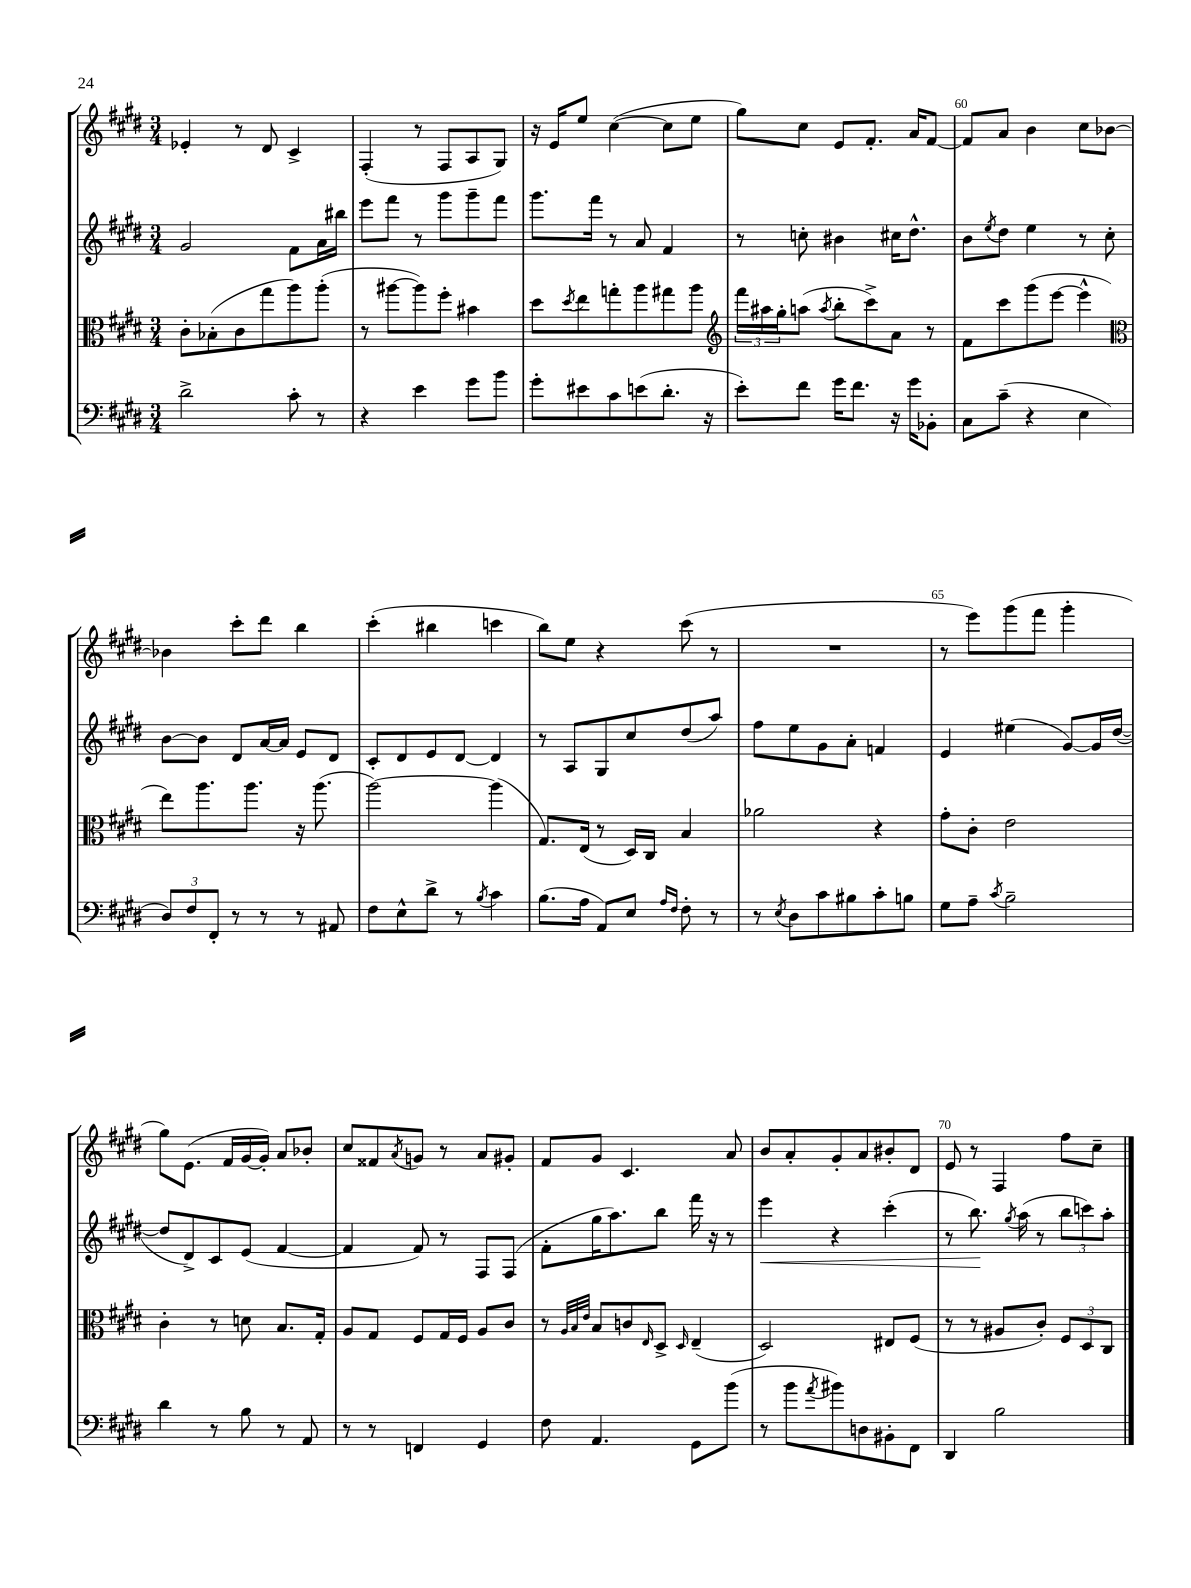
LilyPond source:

<<
\new StaffGroup <<
\new Staff = "s0" {
    \clef treble \key e \major \numericTimeSignature \time 3/4
    ees'4-. r8 dis'8 cis'4-> |
    fis4-.( r8 fis8 a8 gis8) |
    r16 e'16 e''8 cis''4~( cis''8 e''8 |
    gis''8) cis''8 e'8 fis'8.-. a'16 fis'8~ |
    fis'8 a'8 b'4 cis''8 bes'8~ |
    bes'4 cis'''8-. dis'''8 b''4 |
    cis'''4-.( bis''4 c'''4 |
    b''8) e''8 r4 cis'''8( r8 |
    R2. |
    r8 e'''8) gis'''8( fis'''8 gis'''4-. |
    gis''8) e'8.( fis'16 gis'16~ gis'16-.) a'8 bes'8-. |
    cis''8 fisis'8 \acciaccatura { a'8 } g'8 r8 a'8 gis'8-. |
    fis'8 gis'8 cis'4. a'8 |
    b'8 a'8-. gis'8-. a'8 bis'8-. dis'8 |
    e'8 r8 fis4 fis''8 cis''8-- \bar "|." |
}
\new Staff = "s1" {
    \clef treble \key e \major \numericTimeSignature \time 3/4
    gis'2 fis'8 a'16 bis''16 |
    e'''8 fis'''8 r8 gis'''8 gis'''8-- fis'''8 |
    gis'''8. fis'''16 r8 a'8 fis'4 |
    r8 c''8-. bis'4 cis''16 dis''8.-^ |
    b'8 \acciaccatura { e''8 } dis''8 e''4 r8 cis''8-. |
    b'8~ b'8 dis'8 a'16~ a'16 e'8 dis'8 |
    cis'8-. dis'8 e'8 dis'8~ dis'4 |
    r8 a8 gis8 cis''8 dis''8( a''8) |
    fis''8 e''8 gis'8 a'8-. f'4 |
    e'4 eis''4( gis'8~) gis'16 dis''16~( |
    dis''8 dis'8->) cis'8 e'8( fis'4~ |
    fis'4 fis'8) r8 fis8 fis8( |
    fis'8-. gis''16 a''8.) b''8 fis'''16 r16 r8 |
    e'''4\< r4 cis'''4-.( |
    r8 b''8.\!) \acciaccatura { gis''8 } a''16( r8 \tuplet 3/2 { b''8 c'''8) a''8-. } \bar "|." |
}
\new Staff = "s2" {
    \clef alto \key e \major \numericTimeSignature \time 3/4
    cis'8-. bes8-.( cis'8 gis''8 a''8) a''8-.( |
    r8 ais''8~ ais''8) fis''8-. bis'4 |
    dis''8 \acciaccatura { dis''8 } e''8 g''8-. a''8 gis''8 a''8 |
    \clef treble \tuplet 3/2 { fis'''16 ais''16 gis''16-. } a''8( \acciaccatura { a''8 } b''8-. cis'''8->) a'8 r8 |
    fis'8 cis'''8 gis'''8( e'''8~ e'''4-^ |
    \clef alto e''8) a''8. a''8. r16 a''8.( |
    a''2~) a''4( |
    gis8.) e16( r8 dis16) cis16 b4 |
    aes'2 r4 |
    gis'8-. cis'8-. e'2 |
    cis'4-. r8 d'8 b8. gis16-. |
    a8 gis8 fis8 gis16 fis16 a8 cis'8 |
    r8 \grace { a32 b32 e'32 } b8 c'8 \grace { e16 } dis8-> \grace { dis16 } e4--( |
    dis2) eis8 fis8( |
    r8 r8 ais8 cis'8-.) \tuplet 3/2 { fis8 dis8 cis8 } \bar "|." |
}
\new Staff = "s3" {
    \clef bass \key e \major \numericTimeSignature \time 3/4
    dis'2-> cis'8-. r8 |
    r4 e'4 gis'8 b'8 |
    gis'8-. eis'8 cis'8 e'8( dis'8.-. r16 |
    e'8-.) fis'8 gis'16 fis'8. r16 gis'16 bes,8-. |
    cis8 cis'8--( r4 e4 |
    \tuplet 3/2 { dis8) fis8 fis,8-. } r8 r8 r8 ais,8 |
    fis8 e8-^ dis'8-> r8 \acciaccatura { b8 } cis'4 |
    b8.( a16 a,8) e8 \grace { a16 fis16 } fis8-. r8 |
    r8 \acciaccatura { e8 } dis8 cis'8 bis8 cis'8-. b8 |
    gis8 a8-- \acciaccatura { cis'8 } b2-- |
    dis'4 r8 b8 r8 a,8 |
    r8 r8 f,4 gis,4 |
    fis8 a,4. gis,8 b'8( |
    r8 b'8 \acciaccatura { a'8 } bis'8) d8 bis,8-. fis,8 |
    dis,4 b2 \bar "|." |
}
>>
>>
\layout { \context { \Score currentBarNumber = #56 \override BarNumber.break-visibility = ##(#f #t #t) barNumberVisibility = #(every-nth-bar-number-visible 5) } }
